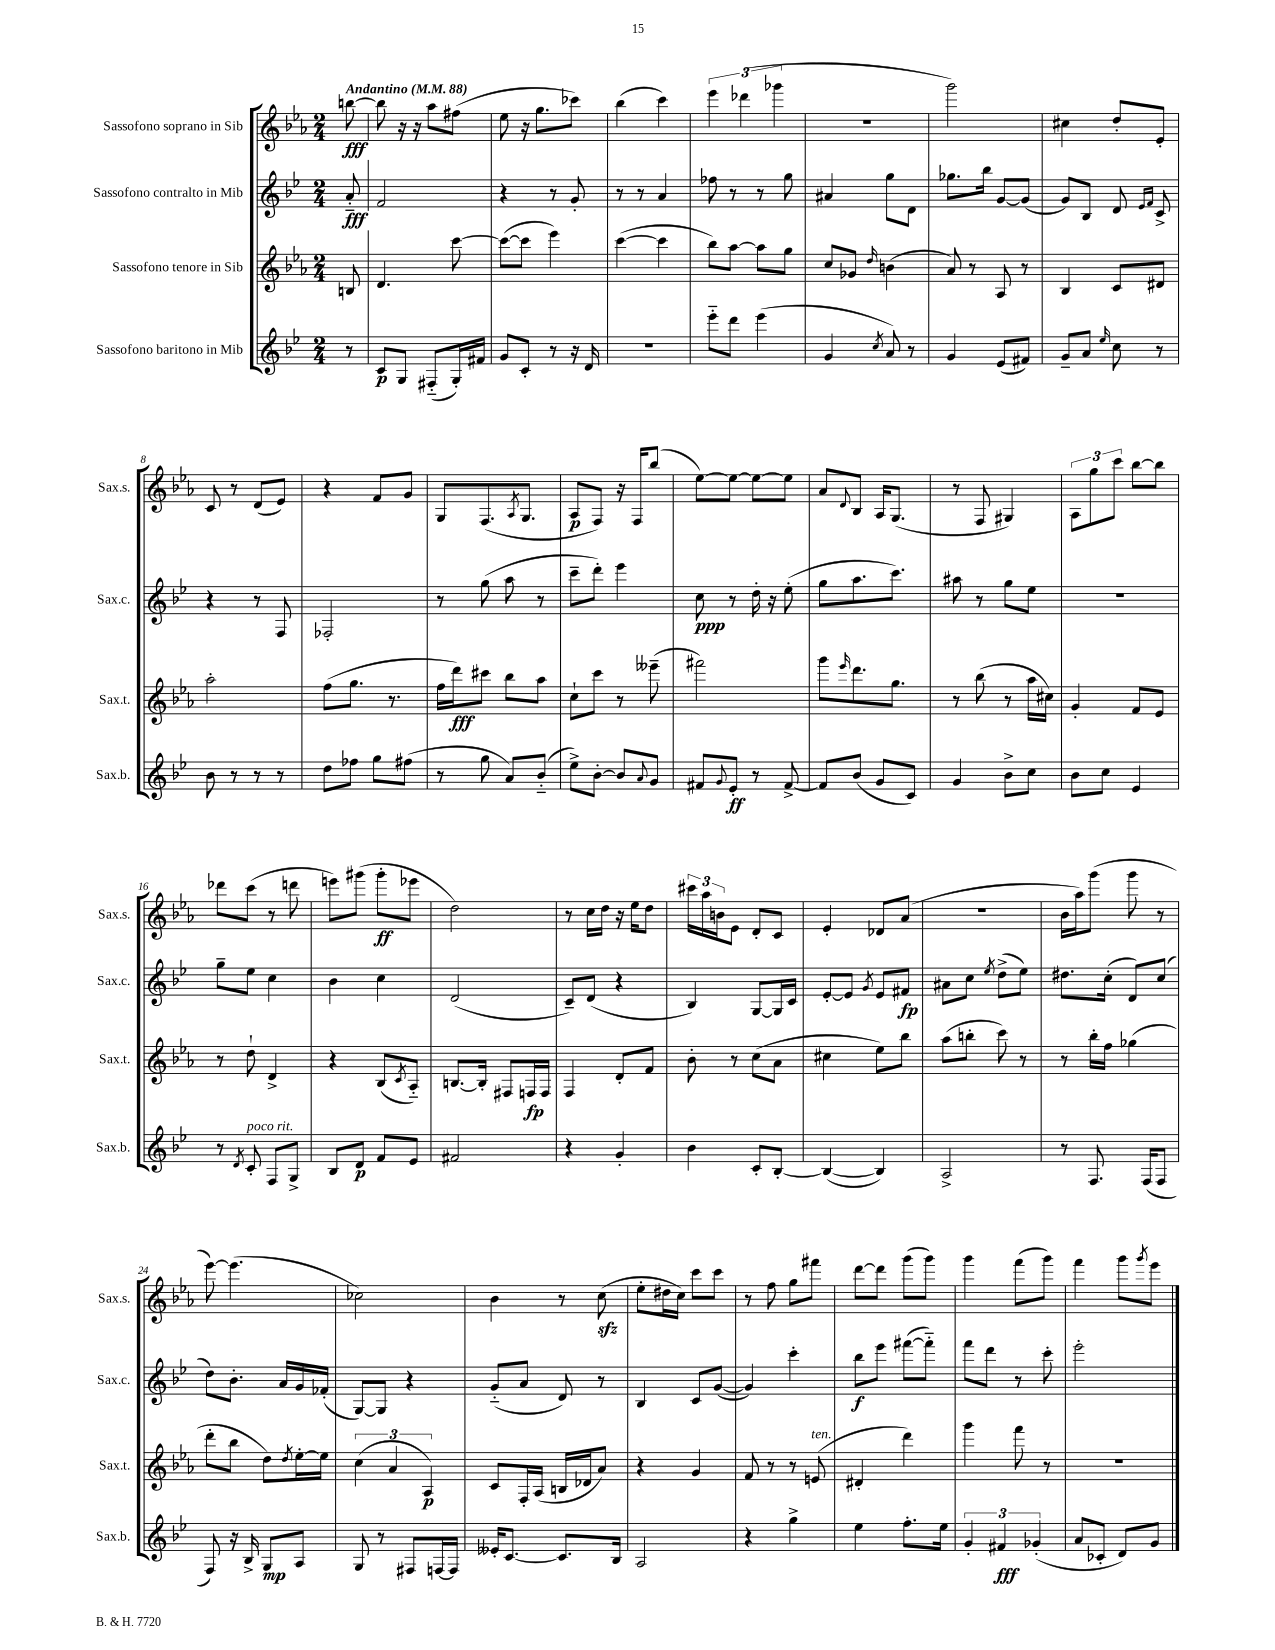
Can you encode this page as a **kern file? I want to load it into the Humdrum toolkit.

**kern	**dynam	**kern	**dynam	**kern	**dynam	**kern	**dynam
*part4	*part4	*part3	*part3	*part2	*part2	*part1	*part1
*staff4	*staff4	*staff3	*staff3	*staff2	*staff2	*staff1	*staff1
*I"Sassofono baritono in Mib	*	*I"Sassofono tenore in Sib	*	*I"Sassofono contralto in Mib	*	*I"Sassofono soprano in Sib	*
*I'Sax.b.	*	*I'Sax.t.	*	*I'Sax.c.	*	*I'Sax.s.	*
*clefG2	*	*clefG2	*	*clefG2	*	*clefG2	*
*k[b-e-]	*	*k[b-e-a-]	*	*k[b-e-]	*	*k[b-e-a-]	*
*M2/4	*	*M2/4	*	*M2/4	*	*M2/4	*
*MM88	*	*MM88	*	*MM88	*	*MM88	*
=	=	=	=	=	=	=	=
!	!	!	!	!	!	!LO:TX:a:B:t=Andantino	!
8r	.	8Bn/	.	8a/	fff	[8bbn\	fff
=1	=1	=1	=1	=1	=1	=1	=1
8c/L	p	4.d/	.	2f/	.	8bb\]	.
8G/J	.	.	.	.	.	16r	.
.	.	.	.	.	.	16r	.
(8F#X/L	.	.	.	.	.	8aa-\L	.
16G'/L)	.	[8ccc\	.	.	.	(8ff#X\J	.
16f#X/JJ	.	.	.	.	.	.	.
=2	=2	=2	=2	=2	=2	=2	=2
8g/L	.	(8ccc\L_	.	4r	.	8ee-\	.
8c'/J	.	8ccc\J]	.	.	.	16r	.
.	.	.	.	.	.	8.gg\L	.
8r	.	4eee-\)	.	8r	.	.	.
16r	.	.	.	8g'/	.	8ccc-X\J)	.
16d/	.	.	.	.	.	.	.
=3	=3	=3	=3	=3	=3	=3	=3
2r	.	([4ccc\	.	8r	.	(4bb-\	.
.	.	.	.	8r	.	.	.
.	.	4ccc\]	.	4a/	.	4ccc\)	.
=4	=4	=4	=4	=4	=4	=4	=4
8eee-\L	.	8bb-\L)	.	8ff-X\	.	6eee-\	.
8ddd\J	.	[8aa-\J	.	8r	.	.	.
.	.	.	.	.	.	(6ddd-X\	.
(4eee-\	.	8aa-\L]	.	8r	.	.	.
.	.	.	.	.	.	6ggg-X\	.
.	.	8gg\J	.	8gg\	.	.	.
=5	=5	=5	=5	=5	=5	=5	=5
4g/	.	8cc/L	.	4a#X/	.	2r	.
.	.	8g-X/J	.	.	.	.	.
8qcc/	.	16qqdd/	.	.	.	.	.
8a/)	.	(4bn\	.	8gg\L	.	.	.
8r	.	.	.	8d\J	.	.	.
=6	=6	=6	=6	=6	=6	=6	=6
4g/	.	8a-/)	.	8.gg-X\L	.	2ggg\)	.
.	.	8r	.	.	.	.	.
.	.	.	.	16bb-\Jk	.	.	.
(8e-/L	.	8A-/	.	[8g/L	.	.	.
8f#X/J)	.	8r	.	(8g/J]	.	.	.
=7	=7	=7	=7	=7	=7	=7	=7
8g~/L	.	4B-/	.	8g/L)	.	4cc#X\	.
8a/J	.	.	.	8B-/J	.	.	.
16qqee-/	.	.	.	.	.	.	.
8cc\	.	8c/L	.	8d/	.	8dd'/L	.
.	.	.	.	16qqe-/LL	.	.	.
.	.	.	.	16qqf/JJ	.	.	.
8r	.	8d#X/J	.	8c^/	.	8e-'/J	.
!!LO:LB:g=z
=8	=8	=8	=8	=8	=8	=8	=8
8b-\	.	2aa-'\	.	4r	.	8c/	.
8r	.	.	.	.	.	8r	.
8r	.	.	.	8r	.	(8d/L	.
8r	.	.	.	8F/	.	8e-/J)	.
=9	=9	=9	=9	=9	=9	=9	=9
8dd\L	.	(8ff\L	.	2F-X'/	.	4r	.
8ff-X\J	.	8.gg\J	.	.	.	.	.
8gg\L	.	.	.	.	.	8f/L	.
.	.	8.r	.	.	.	.	.
(8ff#X\J	.	.	.	.	.	8g/J	.
=10	=10	=10	=10	=10	=10	=10	=10
8r	.	16ff\LL	.	8r	.	8G/L	.
.	.	16ddd\J)	fff	.	.	.	.
8gg\	.	8ccc#X\J	.	(8gg\	.	(8.F/	.
8a/L)	.	8bb-\L	.	8aa\	.	.	.
.	.	.	.	.	.	8qA-/	.
.	.	.	.	.	.	8.G/J	.
(8b-/J	.	8aa-\J	.	8r	.	.	.
=11	=11	=11	=11	=11	=11	=11	=11
8ee-^\L)	.	8cc`\L	.	8ccc~\L	.	8A-/L	p
[8b-'\J	.	8ccc\J	.	8ddd'\J)	.	8F/J)	.
8b-/L]	.	8r	.	4eee-\	.	16r	.
.	.	.	.	.	.	16F/KL	.
8qqa/	.	.	.	.	.	.	.
8g/J	.	(8eee--X~\	.	.	.	(8bb-/J	.
=12	=12	=12	=12	=12	=12	=12	=12
8f#X/L	.	2fff#X\)	.	8cc\	ppp	[8ee-\L)	.
8qqg/	.	.	.	.	.	.	.
8e-'/J	ff	.	.	8r	.	8ee-\J_	.
8r	.	.	.	16dd'\	.	8ee-\L_	.
.	.	.	.	16r	.	.	.
[8f#^/	.	.	.	(8ee-'\	.	8ee-\J]	.
=13	=13	=13	=13	=13	=13	=13	=13
8f#/L]	.	8ggg\L	.	8gg\L	.	8a-/L	.
.	.	16qqeee-/	.	.	.	8qqd/	.
(8b-/J	.	8.ddd\	.	8.aa\	.	8B-/J	.
8g/L	.	.	.	.	.	16A-/KL	.
.	.	8.gg\J	.	8.ccc\J)	.	(8.G/J	.
8c/J)	.	.	.	.	.	.	.
=14	=14	=14	=14	=14	=14	=14	=14
4g/	.	8r	.	8aa#X\	.	8r	.
.	.	(8bb-\	.	8r	.	8F/	.
8b-^\L	.	8r	.	8gg\L	.	4G#X/)	.
8cc\J	.	16aa-\LL	.	8ee-\J	.	.	.
.	.	16cc#X\JJ)	.	.	.	.	.
=15	=15	=15	=15	=15	=15	=15	=15
8b-\L	.	4g'/	.	2r	.	12A-\L	.
.	.	.	.	.	.	12gg\	.
8cc\J	.	.	.	.	.	.	.
.	.	.	.	.	.	12ccc\J	.
4e-/	.	8f/L	.	.	.	[8bb-\L	.
.	.	8e-/J	.	.	.	8bb-\J]	.
!!LO:LB:g=z
=16	=16	=16	=16	=16	=16	=16	=16
8r	.	8r	.	8gg~\L	.	8ddd-X\L	.
8qd/	.	.	.	.	.	.	.
!LO:TX:a:i:t=poco rit.	!	!	!	!	!	!	!
8c'/	.	8dd`\	.	8ee-\J	.	(8ccc\J	.
8F/L	.	4d^/	.	4cc\	.	8r	.
8G^/J	.	.	.	.	.	8dddn\	.
=17	=17	=17	=17	=17	=17	=17	=17
8B-/L	.	4r	.	4b-\	.	8eeen\L)	.
8d/J	p	.	.	.	.	(8ggg#X\J	.
8f/L	.	(8B-/L	.	4cc\	.	8ggg#'\L	ff
.	.	8qc/	.	.	.	.	.
8e-/J	.	8A-/J)	.	.	.	8eee-X\J	.
=18	=18	=18	=18	=18	=18	=18	=18
2f#X/	.	[8.Bn/L	.	(2d/	.	2dd\)	.
.	.	16B'/Jk]	.	.	.	.	.
.	.	8F#X/L	.	.	.	.	.
.	.	16Fn/L	fp	.	.	.	.
.	.	16F/JJ	.	.	.	.	.
=19	=19	=19	=19	=19	=19	=19	=19
4r	.	4F/	.	8c~/L)	.	8r	.
.	.	.	.	(8d/J	.	16cc\LL	.
.	.	.	.	.	.	16dd\JJ	.
4g'/	.	8d'/L	.	4r	.	16r	.
.	.	.	.	.	.	16ee-\KL	.
.	.	8f/J	.	.	.	8dd\J	.
=20	=20	=20	=20	=20	=20	=20	=20
4b-\	.	8b-'\	.	4B-/)	.	24ccc#X\LL	.
.	.	.	.	.	.	24aa-\	.
.	.	.	.	.	.	24bn\J	.
.	.	8r	.	.	.	8e-\J	.
8c'/L	.	(8cc\L	.	[8G/L	.	8d'/L	.
[8B-'/J	.	8a-\J	.	16G/L]	.	8c/J	.
.	.	.	.	16c/JJ	.	.	.
=21	=21	=21	=21	=21	=21	=21	=21
(4B-/_	.	4cc#X\	.	[8e-'/L	.	4e-'/	.
.	.	.	.	8e-/J]	.	.	.
.	.	.	.	8qg/	.	.	.
4B-/])	.	8ee-\L)	.	8e-/L	.	8d-X/L	.
.	.	8bb-\J	.	8f#X/J	fp	(8a-/J	.
=22	=22	=22	=22	=22	=22	=22	=22
2A^/	.	(8aa-\L	.	8a#X\L	.	2r	.
.	.	8bbn'\J	.	8cc\J	.	.	.
.	.	.	.	8qee-/	.	.	.
.	.	8ccc\)	.	(8dd^\L	.	.	.
.	.	8r	.	8ee-\J)	.	.	.
=23	=23	=23	=23	=23	=23	=23	=23
8r	.	8r	.	8.dd#X\L	.	16b-\LL	.
.	.	.	.	.	.	16aa-\J)	.
8.F/	.	16bb-'\LL	.	.	.	(8ggg\J	.
.	.	16ff\JJ	.	(16cc'\Jk	.	.	.
.	.	(4gg-X\	.	8d/L)	.	8ggg\	.
(16F/KL	.	.	.	.	.	.	.
8F/J	.	.	.	(8cc/J	.	8r	.
!!LO:LB:g=z
=24	=24	=24	=24	=24	=24	=24	=24
8F/)	.	8ddd'\L	.	8dd\L)	.	[8eee-\)	.
16r	.	8bb-\J	.	8.b-'\J	.	(4.eee-\]	.
16B-^/	.	.	.	.	.	.	.
8G/L	mp	8dd\L)	.	.	.	.	.
.	.	.	.	16a/LL	.	.	.
.	.	8qdd/	.	.	.	.	.
8A/J	.	[16ee-'\L	.	16g/	.	.	.
.	.	16ee-\JJ]	.	(16f-X'/JJ	.	.	.
=25	=25	=25	=25	=25	=25	=25	=25
8G/	.	(6cc\	.	[8G/L)	.	2cc-X\)	.
8r	.	.	.	8G/J]	.	.	.
.	.	6a-/	.	.	.	.	.
8F#X/L	.	.	.	4r	.	.	.
.	.	6A-/)	p	.	.	.	.
[16Fn/L	.	.	.	.	.	.	.
16F/JJ]	.	.	.	.	.	.	.
=26	=26	=26	=26	=26	=26	=26	=26
16e--X'/KL	.	8c/L	.	(8g/L	.	4b-\	.
[8.c/J	.	.	.	.	.	.	.
.	.	16F'/L	.	8a/J	.	.	.
.	.	(16A-/JJ	.	.	.	.	.
8.c/L]	.	16Bn/LL	.	8d/)	.	8r	.
.	.	16d-X/J	.	.	.	.	.
.	.	8a-/J)	.	8r	.	(8cczz\	.
16B-/Jk	.	.	.	.	.	.	.
=27	=27	=27	=27	=27	=27	=27	=27
2A/	.	4r	.	4B-/	.	8ee-'\L	.
.	.	.	.	.	.	16dd#X\L	.
.	.	.	.	.	.	16cc\JJ)	.
.	.	4g/	.	8c/L	.	8ccc\L	.
.	.	.	.	([8g/J	.	8ccc\J	.
=28	=28	=28	=28	=28	=28	=28	=28
4r	.	8f/	.	4g/])	.	8r	.
.	.	8r	.	.	.	8ff\	.
4gg^\	.	8r	.	4ccc'\	.	8gg\L	.
!	!	!LO:TX:a:i:t=ten.	!	!	!	!	!
.	.	(8en/	.	.	.	8fff#X\J	.
=29	=29	=29	=29	=29	=29	=29	=29
4ee-\	.	4d#X'/	.	8bb-\L	f	[8ddd\L	.
.	.	.	.	8eee-\J	.	8ddd\J]	.
8.ff'\L	.	4ddd\)	.	([8fff#X\L	.	(8ggg\L	.
.	.	.	.	8fff#\J])	.	8ggg\J)	.
16ee-\Jk	.	.	.	.	.	.	.
=30	=30	=30	=30	=30	=30	=30	=30
6g'/	.	4ggg\	.	8fff\L	.	4ggg\	.
.	.	.	.	8ddd\J	.	.	.
6f#X/	fff	.	.	.	.	.	.
.	.	8fff\	.	8r	.	(8fff\L	.
(6g-X'/	.	.	.	.	.	.	.
.	.	8r	.	8ccc'\	.	8ggg\J)	.
=31	=31	=31	=31	=31	=31	=31	=31
8a/L	.	2r	.	2eee-'\	.	4fff\	.
8c-X'/J	.	.	.	.	.	.	.
8d/L)	.	.	.	.	.	8ggg\L	.
.	.	.	.	.	.	8qggg/	.
8g/J	.	.	.	.	.	8eee-\J	.
==	==	==	==	==	==	==	==
*-	*-	*-	*-	*-	*-	*-	*-
